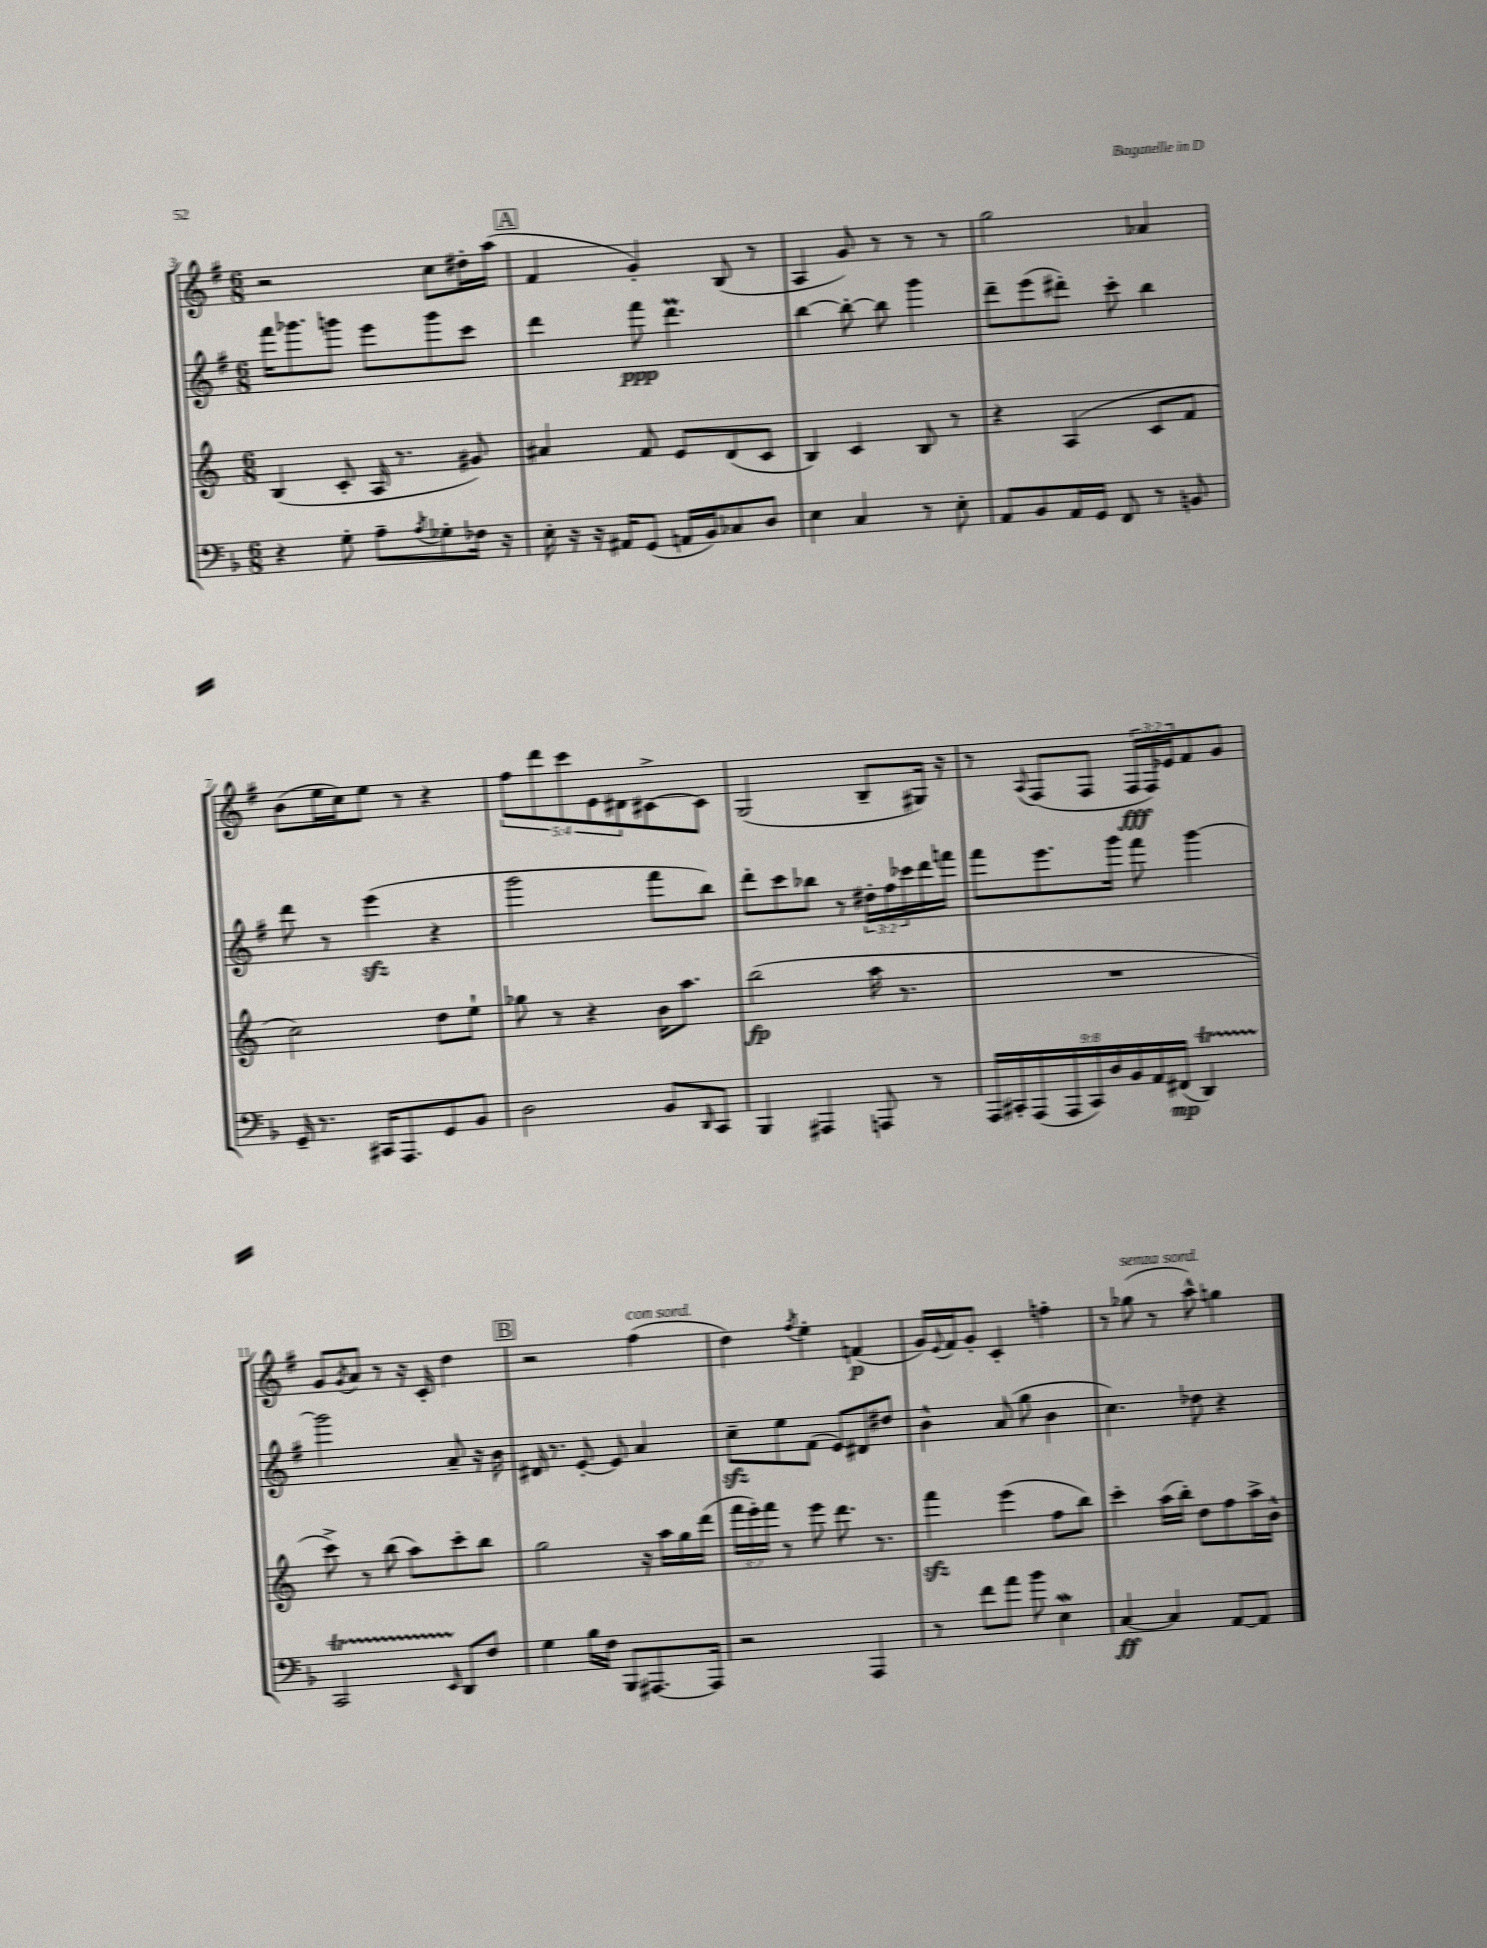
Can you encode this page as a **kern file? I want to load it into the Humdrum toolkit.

**kern	**dynam	**kern	**dynam	**kern	**dynam	**kern	**dynam
*part4	*part4	*part3	*part3	*part2	*part2	*part1	*part1
*staff4	*staff4	*staff3	*staff3	*staff2	*staff2	*staff1	*staff1
*clefF4	*	*clefG2	*	*clefG2	*	*clefG2	*
*k[b-]	*	*k[]	*	*k[f#]	*	*k[f#]	*
*M6/8	*	*M6/8	*	*M6/8	*	*M6/8	*
=3	=3	=3	=3	=3	=3	=3	=3
4r	.	(4B/	.	16fff#\KL	.	2r	.
.	.	.	.	8.ggg-X\	.	.	.
8G'\	.	8c'/	.	8gggn\J	.	.	.
8A~\L	.	16A/	.	8eee\L	.	.	.
.	.	8.r	.	.	.	.	.
8qA/	.	.	.	.	.	.	.
8G-X'\	.	.	.	8ggg\	.	8cc\L	.
16F-X\Jk	.	8g#X/)	.	8ccc\J	.	16dd#X'\L	.
16r	.	.	.	.	.	(16aa\JJ	.
!!LO:REH:place=s1:t=A
=4	=4	=4	=4	=4	=4	=4	=4
16E'\	.	4a#X/	.	4ddd\	.	4f#/	.
16r	.	.	.	.	.	.	.
16r	.	.	.	.	.	.	.
16AA#X/KL	.	.	.	.	.	.	.
(8GG/J	.	8f/	.	8fff#\	ppp	4g'/)	.
16AAn/LL	.	8e/L	.	4.dddM\	.	.	.
16BB-/J)	.	.	.	.	.	.	.
8C-X/	.	(8d/	.	.	.	(8B/	.
8D/J	.	8c/J	.	.	.	8r	.
=5	=5	=5	=5	=5	=5	=5	=5
4E\	.	4B/)	.	[4bb\	.	4A/	.
4C/	.	4c/	.	8bb'\_	.	8g/)	.
.	.	.	.	8bb\]	.	8r	.
8r	.	8B/	.	4ggg\	.	8r	.
8E'\	.	8r	.	.	.	8r	.
=6	=6	=6	=6	=6	=6	=6	=6
8AA/L	.	4r	.	8ddd~\L	.	2gg\	.
8BB-/	.	.	.	(8eee\	.	.	.
16AA/L	.	(4A/	.	8ddd#X'\J)	.	.	.
16GG/JJ	.	.	.	.	.	.	.
8FF/	.	.	.	8ccc'\	.	.	.
8r	.	8c/L	.	4bb\	.	4a-X/	.
8BBn/	.	8f/J	.	.	.	.	.
!!LO:LB:g=z
=7	=7	=7	=7	=7	=7	=7	=7
16GG~/	.	2cc\)	.	8ddd\	.	(8b\L	.
8.r	.	.	.	.	.	.	.
.	.	.	.	8r	.	16ee\L	.
.	.	.	.	.	.	16cc\J)	.
16CC#X/KL	.	.	.	(4eeezz\	.	8ee\J	.
8.AAA/	.	.	.	.	.	.	.
.	.	.	.	.	.	8r	.
8GG/	.	8dd\L	.	4r	.	4r	.
8BB-/J	.	8ee`\J	.	.	.	.	.
=8	=8	=8	=8	=8	=8	=8	=8
2D\	.	8gg-X\	.	2ggg\	.	10ff#\L	.
.	.	.	.	.	.	10ddd\	.
.	.	8r	.	.	.	.	.
.	.	.	.	.	.	10ccc\	.
.	.	4r	.	.	.	.	.
.	.	.	.	.	.	10e\	.
.	.	.	.	.	.	10d#X\	.
8BB-/L	.	16b\KL	.	8fff#\L	.	[8c#X^\	.
.	.	8.aa\J	.	.	.	.	.
16qqDD/	.	.	.	.	.	.	.
8CC/J	.	.	.	8bb\J)	.	8c#\J]	.
=9	=9	=9	=9	=9	=9	=9	=9
4BBB-/	.	(2bb\	fp	8ddd'\L	.	(2G/	.
.	.	.	.	8ccc\	.	.	.
4AAA#X/	.	.	.	8bb-X\J	.	.	.
.	.	.	.	8r	.	.	.
8AAAn/	.	16aa\	.	24dd#X'\LL	.	8B~/L	.
.	.	.	.	24ff#\	.	.	.
.	.	8.r	.	.	.	.	.
.	.	.	.	24ccc-X\	.	.	.
8r	.	.	.	16ddd\	.	16G#X/Jk)	.
.	.	.	.	16fffn\JJ	.	16r	.
=10	=10	=10	=10	=10	=10	=10	=10
18AAA/LL	.	2.r	.	8fff#\L	.	8r	.
18CC#X'/	.	.	.	.	.	.	.
(18AAA/	.	.	.	.	.	.	.
.	.	.	.	.	.	8qqA/	.
.	.	.	.	8.eee\	.	(8F#/L	.
18AAA/	.	.	.	.	.	.	.
18CC#/)	.	.	.	.	.	.	.
.	.	.	.	.	.	8F#/J	.
18D/	.	.	.	.	.	.	.
.	.	.	.	16ggg\Jk	.	.	.
18BB-/	.	.	.	.	.	.	.
.	.	.	.	8fff#\	.	24F#/LL	fff
18AA/	.	.	.	.	.	.	.
.	.	.	.	.	.	24F#/)	.
(18FF#X/JJ	mp	.	.	.	.	.	.
.	.	.	.	.	.	24e-X/J	.
4DDT/)	.	.	.	[4ggg\	.	8f#/	.
.	.	.	.	.	.	8g/J	.
!!LO:LB:g=z
=11	=11	=11	=11	=11	=11	=11	=11
2CCTTT/	.	8ccc^\)	.	2ggg\]	.	8g/L	.
.	.	.	.	.	.	8qg/	.
.	.	8r	.	.	.	8a/J	.
.	.	(8bb\	.	.	.	8r	.
.	.	8aa\L)	.	.	.	16r	.
.	.	.	.	.	.	16c'/	.
16qqEE/	.	.	.	.	.	.	.
8DD/L	.	8ccc'\	.	8a~/	.	4dd\	.
8F/J	.	8bb\J	.	16r	.	.	.
.	.	.	.	16b\	.	.	.
!!LO:REH:place=s1:t=B
=12	=12	=12	=12	=12	=12	=12	=12
4G\	.	2gg\	.	16d#X/	.	2r	.
.	.	.	.	8.r	.	.	.
16B-\LL	.	.	.	[8e'/	.	.	.
16F\JJ	.	.	.	.	.	.	.
8BBB-/L	.	.	.	8e/]	.	.	.
!	!	!	!	!	!	!LO:TX:a:i:t=con sord.	!
[8.AAA#X/	.	16r	.	4a/	.	(4ff#\	.
.	.	16aa\LL	.	.	.	.	.
.	.	16gg\	.	.	.	.	.
16AAA#/Jk]	.	(16ddd\JJ	.	.	.	.	.
=13	=13	=13	=13	=13	=13	=13	=13
2r	.	24fff\LL	.	8cczz~\L	.	4dd\)	.
.	.	24eee'\)	.	.	.	.	.
.	.	24fff\JJ	.	.	.	.	.
.	.	8r	.	8ee\	.	.	.
.	.	.	.	.	.	8qff#/	.
.	.	8eee\	.	(8f#\J	.	4ee'\	.
.	.	8.ddd\	.	8e/L)	.	.	.
4AAA/	.	.	.	8d#X/	.	(4fn/	p
.	.	8.r	.	.	.	.	.
.	.	.	.	8dd#X/J	.	.	.
=14	=14	=14	=14	=14	=14	=14	=14
8r	.	4fffzz\	.	4b^^\	.	16g/LL)	.
.	.	.	.	.	.	8qqe/	.
.	.	.	.	.	.	16f#/J	.
8f\L	.	.	.	.	.	8g'/J	.
8a\J	.	(4eee\	.	(8a/	.	4c'/	.
8b-\	.	.	.	8gg\	.	.	.
4EW\	.	8ff\L	.	4b\	.	4ffn'\	.
.	.	8bb\J)	.	.	.	.	.
=15	=15	=15	=15	=15	=15	=15	=15
[4C/	ff	4ccc'\	.	4.cc\)	.	8r	.
!	!	!	!	!	!	!LO:TX:a:i:t=senza sord.	!
.	.	.	.	.	.	(8gg-X\	.
4C/]	.	(16aa\LL	.	.	.	8r	.
.	.	16bb'\JJ)	.	.	.	.	.
.	.	8dd\L	.	8dd-X\	.	8aa^^\)	.
[8AA/L	.	8ff\	.	4r	.	4ggn\	.
8AA/J]	.	16aa^\L	.	.	.	.	.
.	.	16b^^\JJ	.	.	.	.	.
==	==	==	==	==	==	==	==
*-	*-	*-	*-	*-	*-	*-	*-
